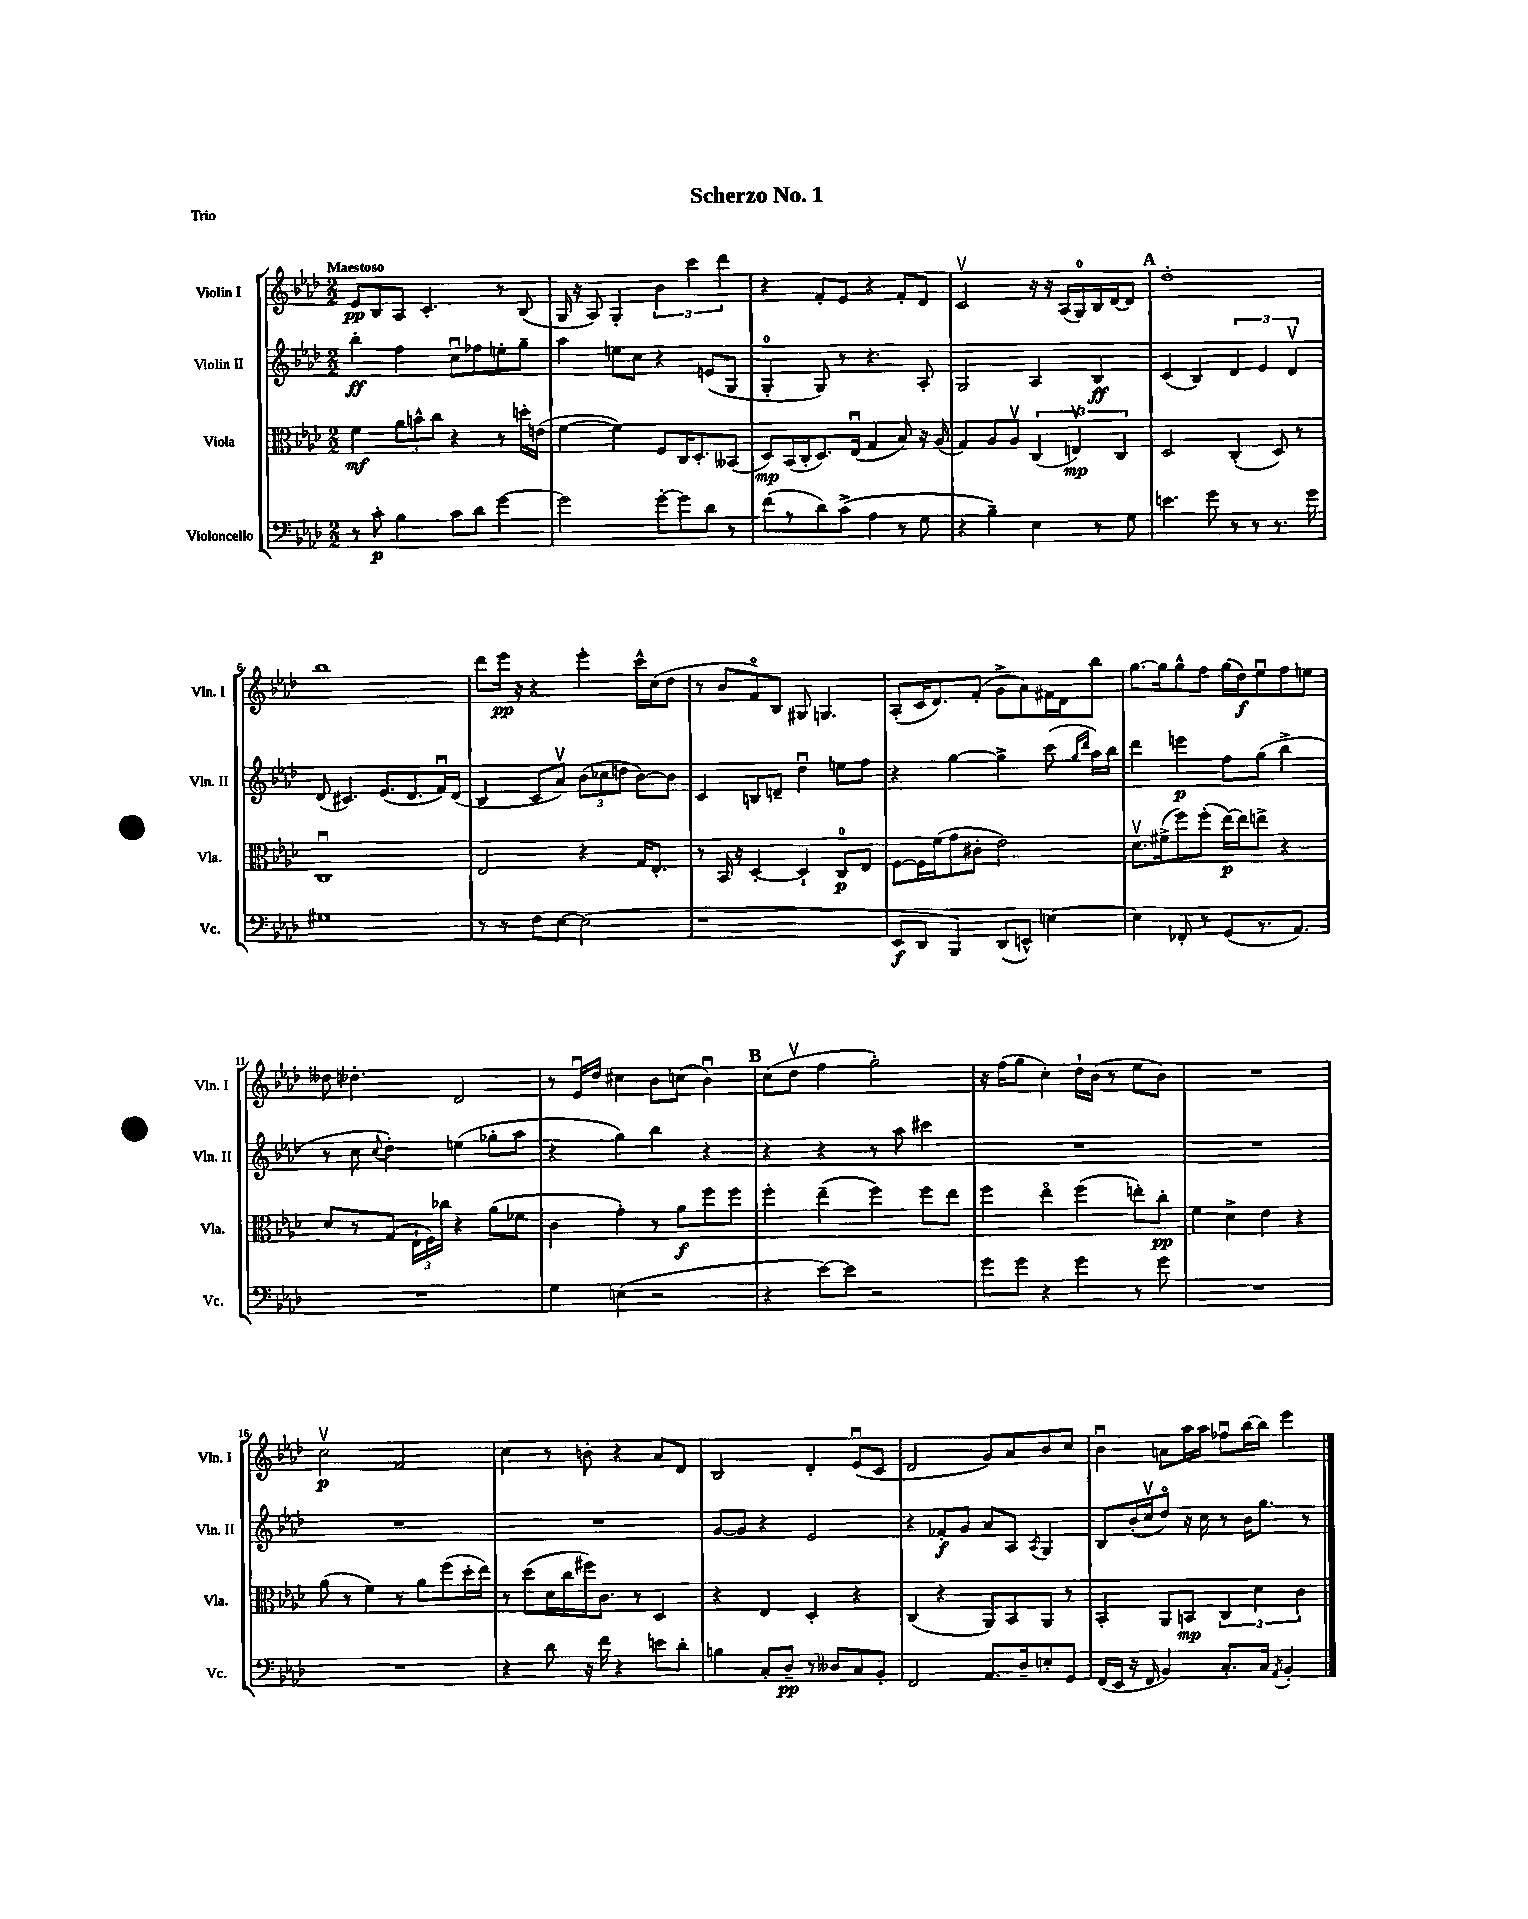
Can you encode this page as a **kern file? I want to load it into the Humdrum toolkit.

**kern	**dynam	**kern	**dynam	**kern	**dynam	**kern	**dynam
*part4	*part4	*part3	*part3	*part2	*part2	*part1	*part1
*staff4	*staff4	*staff3	*staff3	*staff2	*staff2	*staff1	*staff1
*I"Violoncello	*	*I"Viola	*	*I"Violin II	*	*I"Violin I	*
*I'Vc.	*	*I'Vla.	*	*I'Vln. II	*	*I'Vln. I	*
*clefF4	*	*clefC3	*	*clefG2	*	*clefG2	*
*k[b-e-a-d-]	*	*k[b-e-a-d-]	*	*k[b-e-a-d-]	*	*k[b-e-a-d-]	*
*M2/2	*	*M2/2	*	*M2/2	*	*M2/2	*
=1	=1	=1	=1	=1	=1	=1	=1
!	!	!	!	!	!	!LO:TX:a:B:t=Maestoso	!
8r	.	4f\	mf	4bb-'\	ff	8e-/L	pp
8c'\	p	.	.	.	.	8B-/	.
4B-\	.	12a-\L	.	4ff\	.	8A-/J	.
.	.	12bn^^\	.	.	.	.	.
.	.	.	.	.	.	4.c'/	.
.	.	12cc\J	.	.	.	.	.
8c\L	.	4r	.	8ccu\L	.	.	.
8d-\J	.	.	.	8ff-X\	.	.	.
[4g\	.	8r	.	8een'\	.	8r	.
.	.	16ddn'\LL	.	8gg~\J	.	(8B-/	.
.	.	(16en\JJ	.	.	.	.	.
=2	=2	=2	=2	=2	=2	=2	=2
2g\]	.	[4f\	.	4aa-\	.	16G/	.
.	.	.	.	.	.	16r	.
.	.	.	.	.	.	8A-/)	.
.	.	4f\])	.	8een\L	.	4G'/	.
.	.	.	.	8cc\J	.	.	.
[8g'\L	.	8F/L	.	4r	.	6b-\	.
8g\]	.	16C/K	.	.	.	.	.
.	.	.	.	.	.	6ccc\	.
.	.	8.D-'/	.	.	.	.	.
8d-\J	.	.	.	(8en/L	.	.	.
.	.	.	.	.	.	6ddd-\	.
8r	.	(8BB--X/J	.	8G/J	.	.	.
=3	=3	=3	=3	=3	=3	=3	=3
(8f\L	.	8D-/L)	mp	4G'/	.	4r	.
8r	.	(16BB-/L	.	.	.	.	.
.	.	16C'/J	.	.	.	.	.
8d-\)	.	8.D-/)	.	8G/)	.	8f'/L	.
(8c^\J	.	.	.	8r	.	8e-/J	.
.	.	(16E-u/Jk	.	.	.	.	.
4A-\	.	4G/	.	4.r	.	4r	.
8r	.	8B-/)	.	.	.	8f'/L	.
8G\	.	16r	.	8A-'/	.	8d-/J	.
.	.	(16A-/	.	.	.	.	.
=4	=4	=4	=4	=4	=4	=4	=4
4r	.	4G/)	.	2G/	.	2cv/	.
4B-~\)	.	8A-/L	.	.	.	.	.
.	.	8A-v/J	.	.	.	.	.
4E-\	.	(6C/	.	4A-/	.	16r	.
.	.	.	.	.	.	16r	.
.	.	.	.	.	.	(16A-/LL	.
.	.	6Env/)	mp	.	.	.	.
.	.	.	.	.	.	16G/)	.
8r	.	.	.	4B-/	ff	16B-/	.
.	.	.	.	.	.	[16d-/J	.
.	.	6C/	.	.	.	.	.
8G\	.	.	.	.	.	8d-/J]	.
!!LO:REH:place=s1:t=A
=5	=5	=5	=5	=5	=5	=5	=5
4.en\	.	2D-/	.	(4c/	.	1dd-'	.
.	.	.	.	4B-/)	.	.	.
8g\	.	.	.	.	.	.	.
8r	.	(4C'/	.	6d-/	.	.	.
8r	.	.	.	.	.	.	.
.	.	.	.	6e-/	.	.	.
8.r	.	8D-/)	.	.	.	.	.
.	.	.	.	6d-v/	.	.	.
.	.	8r	.	.	.	.	.
16g\	.	.	.	.	.	.	.
!!LO:LB:g=z
=6	=6	=6	=6	=6	=6	=6	=6
1G#X	.	1Cu	.	(8d-/	.	1bb-	.
.	.	.	.	4.c#X/)	.	.	.
.	.	.	.	(8.e-/L	.	.	.
.	.	.	.	8.d-/	.	.	.
.	.	.	.	16fu/L)	.	.	.
.	.	.	.	(16d-/JJ	.	.	.
=7	=7	=7	=7	=7	=7	=7	=7
8r	.	2E-/	.	4B-/	.	8ddd-\L	.
8r	.	.	.	.	.	16eee-\Jk	pp
.	.	.	.	.	.	16r	.
8F\L	.	.	.	8c/L	.	4r	.
[8E-\J	.	.	.	8a-v/J)	.	.	.
(2E-\]	.	4r	.	(12b-\L	.	4eee-'\	.
.	.	.	.	12cc-X\	.	.	.
.	.	.	.	12ddn\J	.	.	.
.	.	16G/KL	.	[8b-\L)	.	16ccc^^\LL	.
.	.	8.E-'/J	.	.	.	(16cc\J	.
.	.	.	.	8b-\J]	.	8dd-\J	.
=8	=8	=8	=8	=8	=8	=8	=8
1r	.	8r	.	4c/	.	8r	.
.	.	16BB-/	.	.	.	8b-/L	.
.	.	16r	.	.	.	.	.
.	.	[4D-'/	.	8Bn/L	.	8f/)	.
.	.	.	.	8dn~/J	.	8B-/J	.
.	.	4D-`/]	.	4dd-u\	.	8G#X/	.
.	.	.	.	.	.	4.Gn/	.
.	.	8C/L	p	8een\L	.	.	.
.	.	8E-/J	.	8ff\J	.	.	.
=9	=9	=9	=9	=9	=9	=9	=9
8EE-/L	f	[8F\L	.	4r	.	(8A-'/L	.
8DD-/J	.	16F\L]	.	.	.	16c/K	.
.	.	(16f\J	.	.	.	8.d-/)	.
4BBB-/)	.	8g\	.	[4gg\	.	.	.
.	.	8c#X'\J	.	.	.	(8f'/J	.
(8DD-/L	.	2e-\)	.	4gg^\]	.	8g^\L	.
8EEn^^/J)	.	.	.	.	.	8a-\)	.
[4En\	.	.	.	(8ccc\	.	16f#X\L	.
.	.	.	.	.	.	16d-\J	.
.	.	.	.	16qqgg/LL	.	.	.
.	.	.	.	16qqddd-/JJ	.	.	.
.	.	.	.	16aa-\LL)	.	8bb-\J	.
.	.	.	.	16bb-\JJ	.	.	.
=10	=10	=10	=10	=10	=10	=10	=10
4E\]	.	8.d-v\L	.	4ddd-\	.	[8.gg\L	.
.	.	(16f#X^\k	.	.	.	16gg\k]	.
8FF-X'/	.	8ff\)	.	4eeen\	p	8gg^^\	.
8r	.	(8ff'\J	.	.	.	8ff\J	.
(8GG/L	.	[16ee-\LL)	p	8ff\L	.	(16gg\LL	.
.	.	16ee-\J]	.	.	.	16dd-\J)	f
8.r	.	8een^\J	.	(8gg\J	.	8ee-u\	.
.	.	4r	.	4bb-^\	.	8ff\	.
8.AA-/J)	.	.	.	.	.	.	.
.	.	.	.	.	.	8een\J	.
!!LO:LB:g=z
=11	=11	=11	=11	=11	=11	=11	=11
1r	.	8d-/L	.	8r	.	8dd--X\	.
.	.	8r	.	8cc\	.	4.dd-X'\	.
.	.	.	.	8qqcc/	.	.	.
.	.	(8G/J	.	4dd-'\)	.	.	.
.	.	24E-`\LL	.	.	.	.	.
.	.	24F\)	.	.	.	.	.
.	.	24cc-X\JJ	.	.	.	.	.
.	.	4r	.	(4een\	.	2d-/	.
.	.	(8a-\L	.	8gg-X'\L	.	.	.
.	.	8f-X\J	.	8aa-\J	.	.	.
=12	=12	=12	=12	=12	=12	=12	=12
4G\	.	4c\	.	4r	.	8r	.
.	.	.	.	.	.	16e-u/LL	.
.	.	.	.	.	.	16dd-/JJ	.
(4En\	.	4g'\)	.	4gg\)	.	4cc#X\	.
2r	.	8r	.	4bb-\	.	8b-\L	.
.	.	8a-\L	f	.	.	(8ccn\J	.
.	.	8ff\	.	4r	.	4b-u\)	.
.	.	8ff\J	.	.	.	.	.
!!LO:REH:place=s1:t=B
=13	=13	=13	=13	=13	=13	=13	=13
4r	.	4ff'\	.	4r	.	(8cc\L	.
.	.	.	.	.	.	8dd-v\J	.
[8e-\L)	.	(4ee-~\	.	4r	.	4ff\	.
8e-\J]	.	.	.	.	.	.	.
2r	.	4ff\)	.	8r	.	2gg'\)	.
.	.	.	.	8aa-\	.	.	.
.	.	8ff\L	.	4ccc#X\	.	.	.
.	.	8ee-\J	.	.	.	.	.
=14	=14	=14	=14	=14	=14	=14	=14
8g\L	.	4ff\	.	1r	.	16r	.
.	.	.	.	.	.	(16ff\KL	.
8g\J	.	.	.	.	.	8gg\J	.
4r	.	4ee-\	.	.	.	4cc'\)	.
4g\	.	(4ff\	.	.	.	16dd-`\LL	.
.	.	.	.	.	.	(16b-\JJ	.
.	.	.	.	.	.	8r	.
8r	.	8een'\L)	.	.	.	8ee-\L	.
8g\	.	8cc'\J	pp	.	.	8b-\J)	.
=15	=15	=15	=15	=15	=15	=15	=15
1r	.	4f\	.	1r	.	1r	.
.	.	4d-^\	.	.	.	.	.
.	.	4e-\	.	.	.	.	.
.	.	4r	.	.	.	.	.
!!LO:LB:g=z
=16	=16	=16	=16	=16	=16	=16	=16
1r	.	(8a-\	.	1r	.	2ccv\	p
.	.	8r	.	.	.	.	.
.	.	4f\)	.	.	.	.	.
.	.	8r	.	.	.	2f/	.
.	.	8a-\L	.	.	.	.	.
.	.	(8ff\	.	.	.	.	.
.	.	16dd-'\L	.	.	.	.	.
.	.	16ee-\JJ)	.	.	.	.	.
=17	=17	=17	=17	=17	=17	=17	=17
4r	.	8r	.	1r	.	4cc\	.
.	.	(8dd-\L	.	.	.	.	.
8d-\	.	16d-\L	.	.	.	8r	.
.	.	16cc\	.	.	.	.	.
16r	.	16ff#X\J)	.	.	.	8bn'\	.
16f\	.	8.c\J	.	.	.	.	.
4r	.	.	.	.	.	4r	.
.	.	8r	.	.	.	.	.
8en\L	.	4D-/	.	.	.	8a-/L	.
8d-'\J	.	.	.	.	.	8d-/J	.
=18	=18	=18	=18	=18	=18	=18	=18
4Bn\	.	4r	.	[8g/L	.	2B-/	.
.	.	.	.	8g/J]	.	.	.
8C'/L	.	4E-/	.	4r	.	.	.
8D-~/J	pp	.	.	.	.	.	.
8r	.	4D-'/	.	2e-/	.	4d-'/	.
8D--X/L	.	.	.	.	.	.	.
8C/	.	4r	.	.	.	(8e-u/L	.
8BB-'/J	.	.	.	.	.	8c/J	.
=19	=19	=19	=19	=19	=19	=19	=19
2FF/	.	(4C/	.	4r	.	2d-/	.
.	.	4r	.	8f-X'/L	f	.	.
.	.	.	.	8g/J	.	.	.
8.AA-/L	.	8AA-/L)	.	8a-/L	.	8g/L)	.
.	.	8BB-/	.	8A-/J	.	8a-/	.
16D-~/k	.	.	.	.	.	.	.
.	.	.	.	8qA-/	.	.	.
8En'/	.	8AA-/J	.	4G/	.	8b-/	.
8GG/J	.	8r	.	.	.	8cc/J	.
=20	=20	=20	=20	=20	=20	=20	=20
(16FF/LL	.	4BB-'/	.	8B-/L	.	4b-u\	.
16EE-/JJ	.	.	.	.	.	.	.
16r	.	.	.	(16b-'/L	.	.	.
16FF/	.	.	.	16ccv/J	.	.	.
4BB-/)	.	8AA-/L	.	8dd-/J)	.	8an\L	.
.	.	8BBn/J	mp	16r	.	16aa-\L	.
.	.	.	.	16cc\	.	16aa-\JJ	.
8.C'/L	.	6C/	.	8r	.	8ff-Xu\L	.
.	.	.	.	16b-\KL	.	[16bb-\L	.
.	.	6d-\	.	.	.	.	.
16C/Jk	.	.	.	8.gg\J	.	16bb-\JJ]	.
8qAA-/	.	.	.	.	.	.	.
4BB-'/	.	.	.	.	.	4eee-\	.
.	.	6c\	.	.	.	.	.
.	.	.	.	8r	.	.	.
==	==	==	==	==	==	==	==
*-	*-	*-	*-	*-	*-	*-	*-
